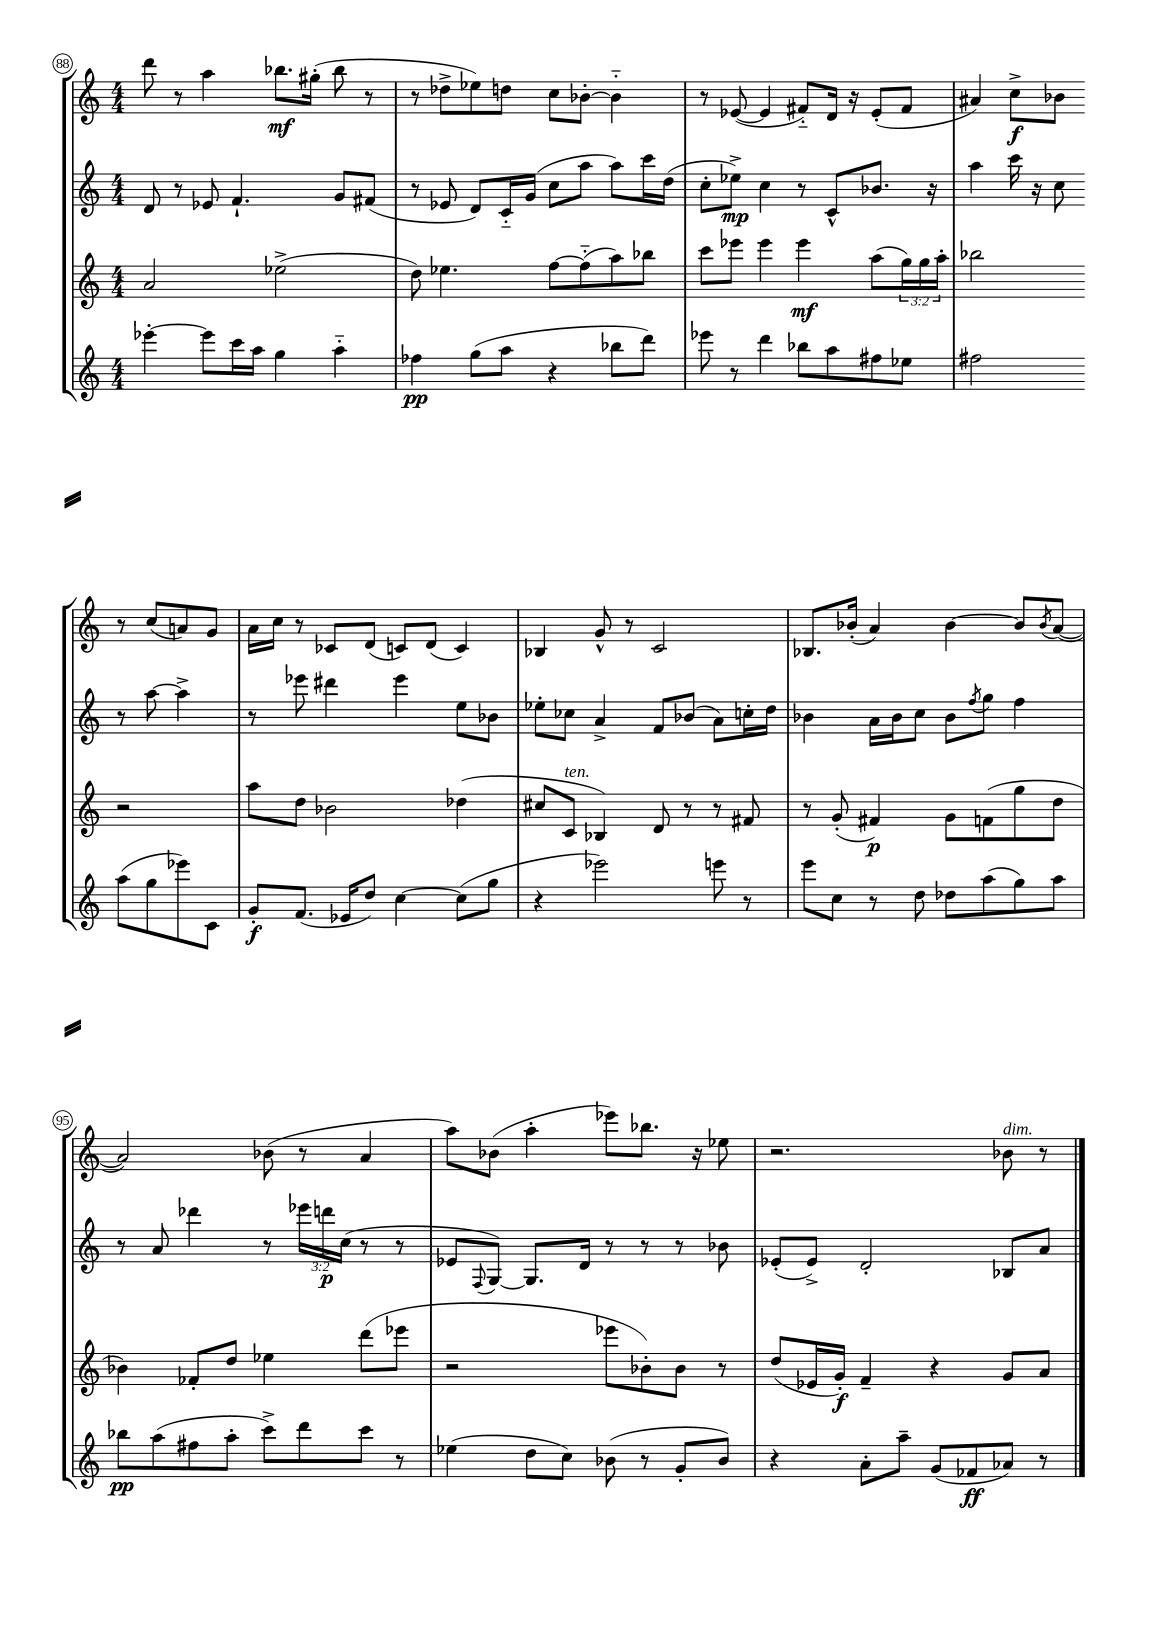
<<
\new StaffGroup <<
\new Staff = "s0" {
    \clef treble \key c \major \numericTimeSignature \time 4/4
    d'''8 r8 a''4 bes''8.\mf gis''16-.( bes''8 r8 |
    r8 des''8-> ees''8) d''8 c''8 bes'8~-. bes'4-_ |
    r8 ees'8~( ees'4 fis'8-_) d'16 r16 ees'8-.( fis'8 |
    ais'4) c''8->\f bes'8 r8 c''8( a'8) g'8 |
    a'16 c''16 r8 ces'8 d'8( c'8) d'8( c'4) |
    bes4 g'8-^ r8 c'2 |
    bes8. bes'16-.( a'4) bes'4~ bes'8 \acciaccatura { bes'8 } a'8~( |
    a'2) bes'8( r8 a'4 |
    a''8) bes'8( a''4-. ees'''8) bes''8. r16 ees''8 |
    r2. bes'8^\markup { \italic "dim." } r8 \bar "|." |
}
\new Staff = "s1" {
    \clef treble \key c \major \numericTimeSignature \time 4/4 \override Staff.TupletNumber.text = #tuplet-number::calc-fraction-text
    d'8 r8 ees'8 f'4.-! g'8 fis'8( |
    r8 ees'8 d'8) c'16-_ g'16( c''8 a''8 a''8) c'''16 d''16( |
    c''8-. ees''8->\mp) c''4 r8 c'8-^ bes'8. r16 |
    a''4 c'''16 r16 c''8 r8 a''8~ a''4-> |
    r8 ees'''8 dis'''4 ees'''4 e''8 bes'8 |
    ees''8-. ces''8 a'4-> f'8 bes'8( a'8) c''16-. d''16 |
    bes'4 a'16 bes'16 c''8 bes'8 \acciaccatura { f''8 } g''8 f''4 |
    r8 a'8 des'''4 r8 \tuplet 3/2 { ees'''16 d'''16\p c''16( } r8 r8 |
    ees'8 \appoggiatura { f8 } g8~) g8. d'16 r8 r8 r8 bes'8 |
    ees'8-.( ees'8->) d'2-. bes8 a'8 \bar "|." |
}
\new Staff = "s2" {
    \clef treble \key c \major \numericTimeSignature \time 4/4 \override Staff.TupletNumber.text = #tuplet-number::calc-fraction-text
    a'2 ees''2->( |
    d''8) ees''4. f''8~ f''8-_( a''8) bes''8 |
    c'''8 ees'''8 ees'''4 ees'''4\mf a''8( \tuplet 3/2 { g''16) g''16 a''16-. } |
    bes''2 r2 |
    a''8 d''8 bes'2 des''4( |
    cis''8 c'8^\markup { \italic "ten." } bes4) d'8 r8 r8 fis'8 |
    r8 g'8-.( fis'4\p) g'8 f'8( g''8 d''8 |
    bes'4) fes'8-. d''8 ees''4 d'''8( ees'''8 |
    r2 ees'''8 bes'8-.) bes'8 r8 |
    d''8( ees'16 g'16-.\f) f'4-- r4 g'8 a'8 \bar "|." |
}
\new Staff = "s3" {
    \clef treble \key c \major \numericTimeSignature \time 4/4
    ees'''4~-. ees'''8 c'''16 a''16 g''4 a''4-_ |
    fes''4\pp g''8( a''8 r4 bes''8 d'''8) |
    ees'''8 r8 d'''4 bes''8 a''8 fis''8 ees''8 |
    fis''2 a''8( g''8 ees'''8) c'8 |
    g'8-.\f f'8.( ees'16 d''8) c''4~ c''8( g''8 |
    r4 ees'''2) e'''8 r8 |
    e'''8 c''8 r8 d''8 des''8 a''8( g''8) a''8 |
    bes''8\pp a''8( fis''8 a''8-. c'''8->) d'''8 c'''8 r8 |
    ees''4( d''8 c''8) bes'8( r8 g'8-. bes'8) |
    r4 a'8-. a''8-- g'8( fes'8\ff aes'8) r8 \bar "|." |
}
>>
>>
\layout { \context { \Score currentBarNumber = #88 \override BarNumber.stencil = #(make-stencil-circler 0.1 0.3 ly:text-interface::print) } }
